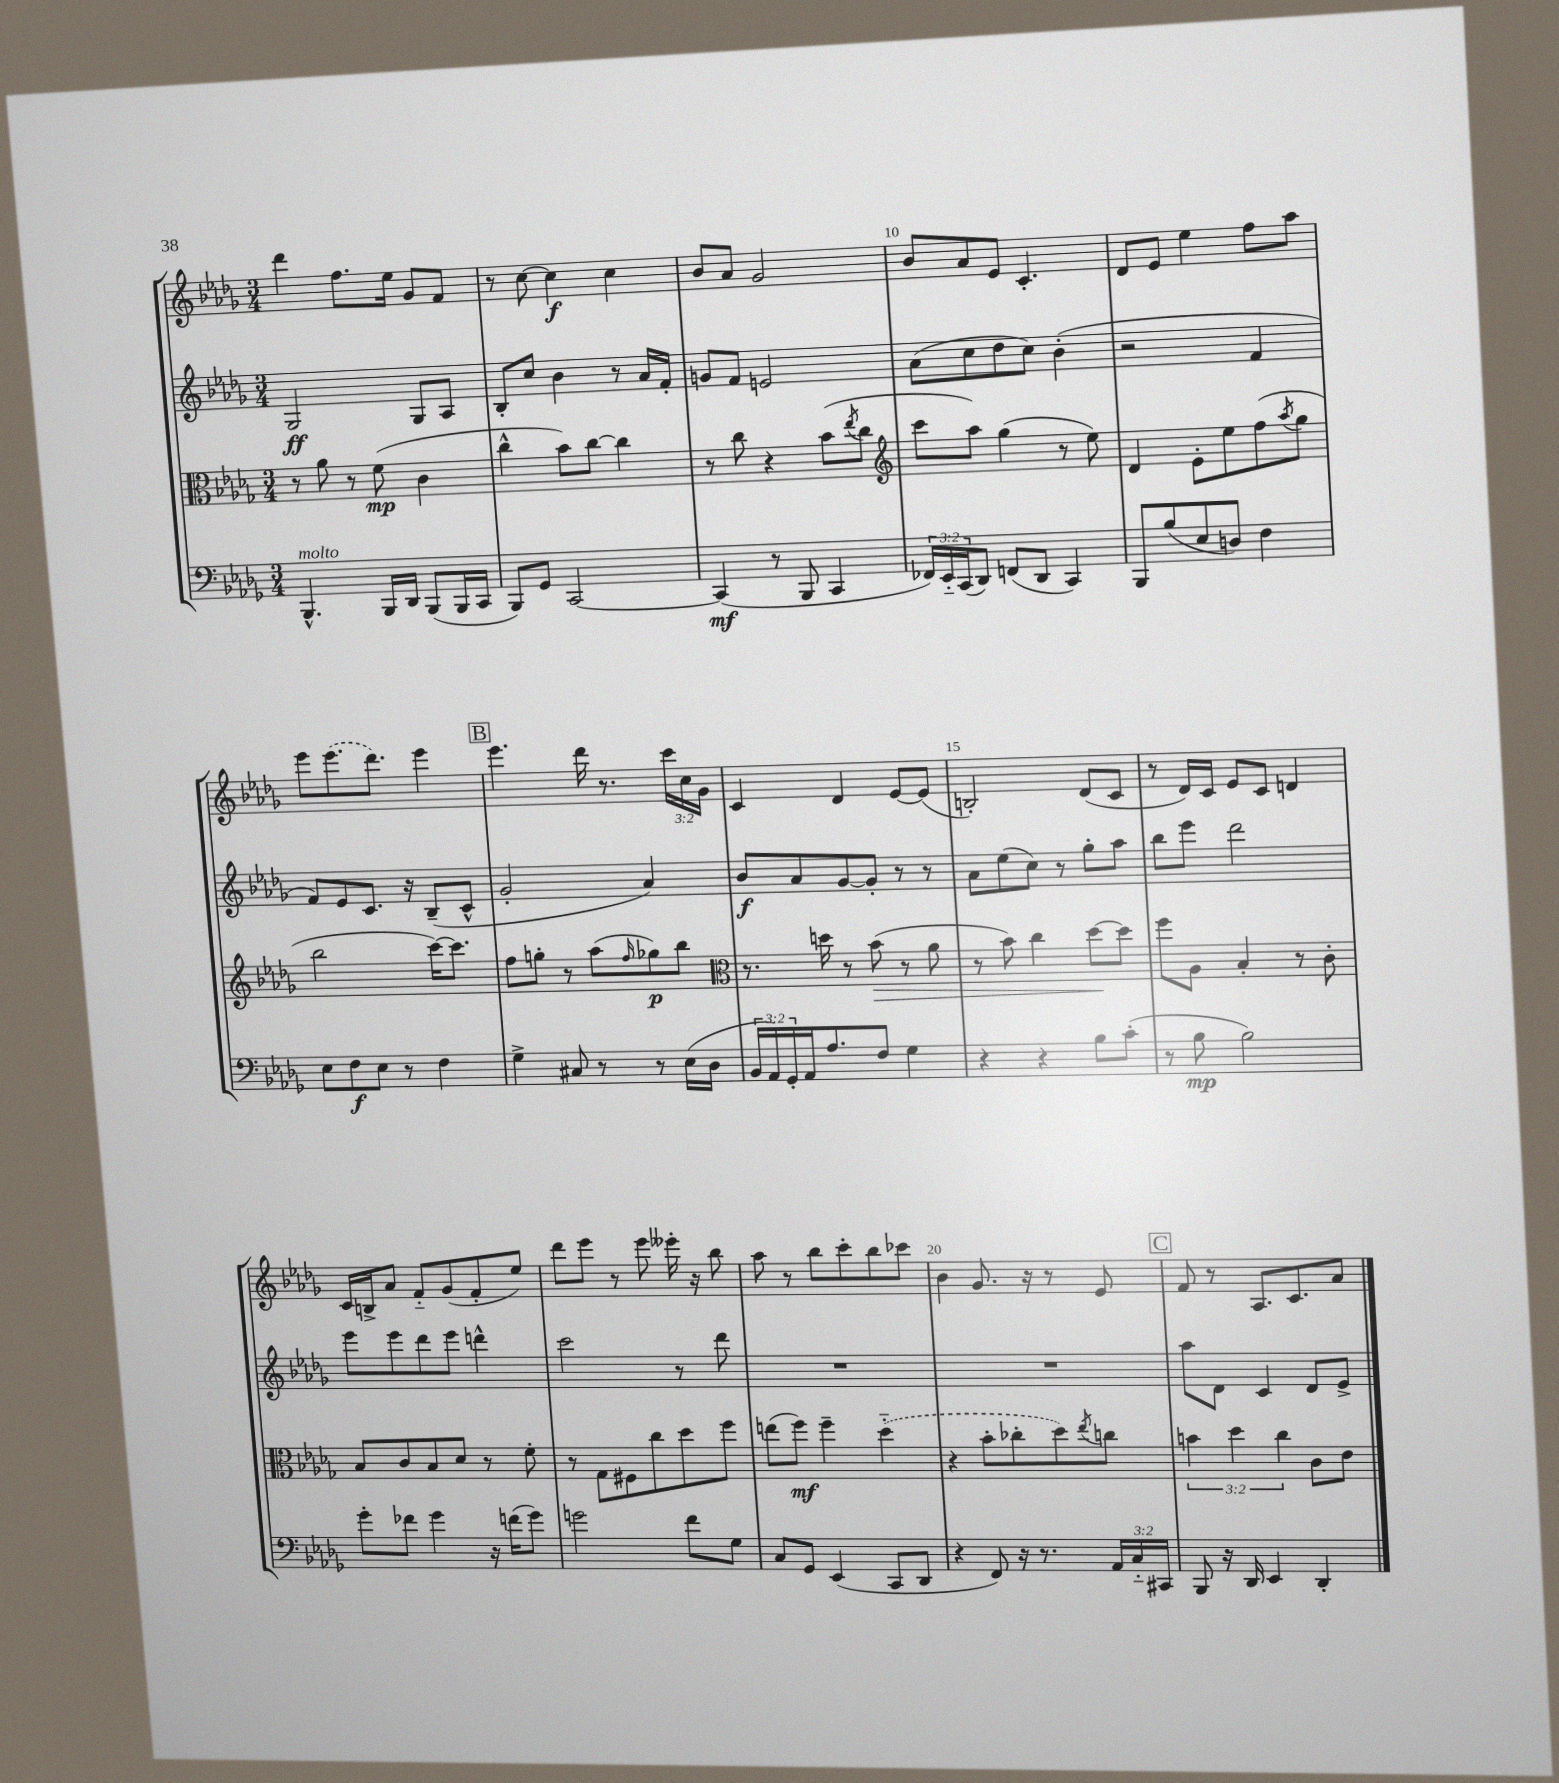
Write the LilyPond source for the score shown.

<<
\new StaffGroup <<
\new Staff = "s0" {
    \clef treble \key des \major \numericTimeSignature \time 3/4 \override Staff.TupletNumber.text = #tuplet-number::calc-fraction-text
    des'''4 f''8. ees''16 ges'8 f'8 |
    r8 c''8~ c''4\f c''4 |
    bes'8 aes'8 ges'2 |
    bes'8 aes'8 ees'8 c'4.-. |
    des'8 ees'8 ees''4 f''8 aes''8 |
    ees'''8 \once \slurDashed ees'''8.( des'''8.) ees'''4 |
    \mark \markup { \box "B" } ees'''4. des'''16 r8. \tuplet 3/2 { c'''16 c''16 ges'16 } |
    c'4 des'4 ees'8~ ees'8( |
    b2-.) des'8( c'8 |
    r8 des'16) c'16 ees'8 c'8 d'4 |
    c'16 b16-> aes'8 f'8-_ ges'8( f'8-. ees''8) |
    des'''8 ees'''8 r8 ees'''8 eeses'''16-. r16 bes''8 |
    aes''8 r8 bes''8 c'''8-. bes''8 ces'''8 |
    bes'4 ges'8. r16 r8 ees'8 |
    \mark \markup { \box "C" } f'8 r8 aes8. c'8. aes'8 \bar "|." |
}
\new Staff = "s1" {
    \clef treble \key des \major \numericTimeSignature \time 3/4
    ges2\ff ges8 aes8 |
    bes8-. c''8 bes'4 r8 aes'16 f'16-. |
    g'8 f'8 e'2 |
    aes'8( c''8 des''8 c''8) bes'4-.( |
    r2 f'4 |
    f'8) ees'8 c'8. r16 bes8--( c'8-^ |
    \mark \markup { \box "B" } ges'2-. aes'4) |
    bes'8\f aes'8 ges'8~ ges'8-. r8 r8 |
    aes'8 ees''8( c''8) r8 ges''8-. aes''8 |
    bes''8 ees'''8 des'''2 |
    ees'''8 ees'''8 des'''8 ees'''8 d'''4-^ |
    c'''2 r8 des'''8 |
    R2. |
    R2. |
    \mark \markup { \box "C" } aes''8 des'8 c'4 des'8 ees'8-> \bar "|." |
}
\new Staff = "s2" {
    \clef alto \key des \major \numericTimeSignature \time 3/4 \override Staff.TupletNumber.text = #tuplet-number::calc-fraction-text
    r8 aes'8 r8 f'8\mp( c'4 |
    c''4-^ bes'8) c''8~ c''4 |
    r8 c''8 r4 bes'8( \acciaccatura { ees''8 } c''8 |
    \clef treble c'''8 aes''8) ges''4( r8 ees''8) |
    des'4 ees'8-. ees''8 f''8( \acciaccatura { aes''8 } ges''8 |
    bes''2 c'''16~) c'''8. |
    \mark \markup { \box "B" } f''8 g''8-. r8 aes''8( \grace { f''16 } ges''8\p) bes''8 |
    \clef alto r8. d''16 r8 bes'8\>( r8 aes'8 |
    r8 bes'8) c''4 des''8~\! des''8 |
    f''8 aes8 bes4-. r8 c'8-. |
    bes8 c'8 bes8 des'8 r8 f'8-. |
    r8 ges8 fis8 c''8 des''8 f''8 |
    e''8( f''8\mf) f''4-- \once \slurDashed des''4-_( |
    r4 bes'8-. ces''8-. des''8) \acciaccatura { ees''8 } c''8 |
    \mark \markup { \box "C" } \tuplet 3/2 { b'4 des''4 c''4 } c'8 ees'8 \bar "|." |
}
\new Staff = "s3" {
    \clef bass \key des \major \numericTimeSignature \time 3/4 \override Staff.TupletNumber.text = #tuplet-number::calc-fraction-text
    bes,,4.-^^\markup { \italic "molto" } bes,,16 des,16 bes,,8( bes,,16 c,16 |
    bes,,8) ges,8 c,2~ |
    c,4\mf( r8 bes,,8 c,4 |
    \tuplet 3/2 { fes,16) ees,16-_ c,16( } des,8) f,8( des,8 c,4) |
    bes,,8 bes8( ees8 d8) f4 |
    ees8 f8\f ees8 r8 f4 |
    \mark \markup { \box "B" } ges4-> cis8 r8 r8 ees16( des16 |
    \tuplet 3/2 { bes,16 aes,16) ges,16-. } aes,16 aes8. f8 ges4 |
    r4 r4 bes8 c'8-.( |
    r8 bes8\mp bes2) |
    ges'8-. fes'8 ges'4 r16 f'16( ges'8) |
    g'2 f'8 ges8 |
    c8 ges,8 ees,4( c,8 des,8 |
    r4 f,8) r16 r8. \tuplet 3/2 { aes,16 c16-_ cis,16 } |
    \mark \markup { \box "C" } bes,,8 r16 des,16 ees,4 des,4-. \bar "|." |
}
>>
>>
\layout { \context { \Score currentBarNumber = #7 \override BarNumber.break-visibility = ##(#f #t #t) barNumberVisibility = #(every-nth-bar-number-visible 5) } }
